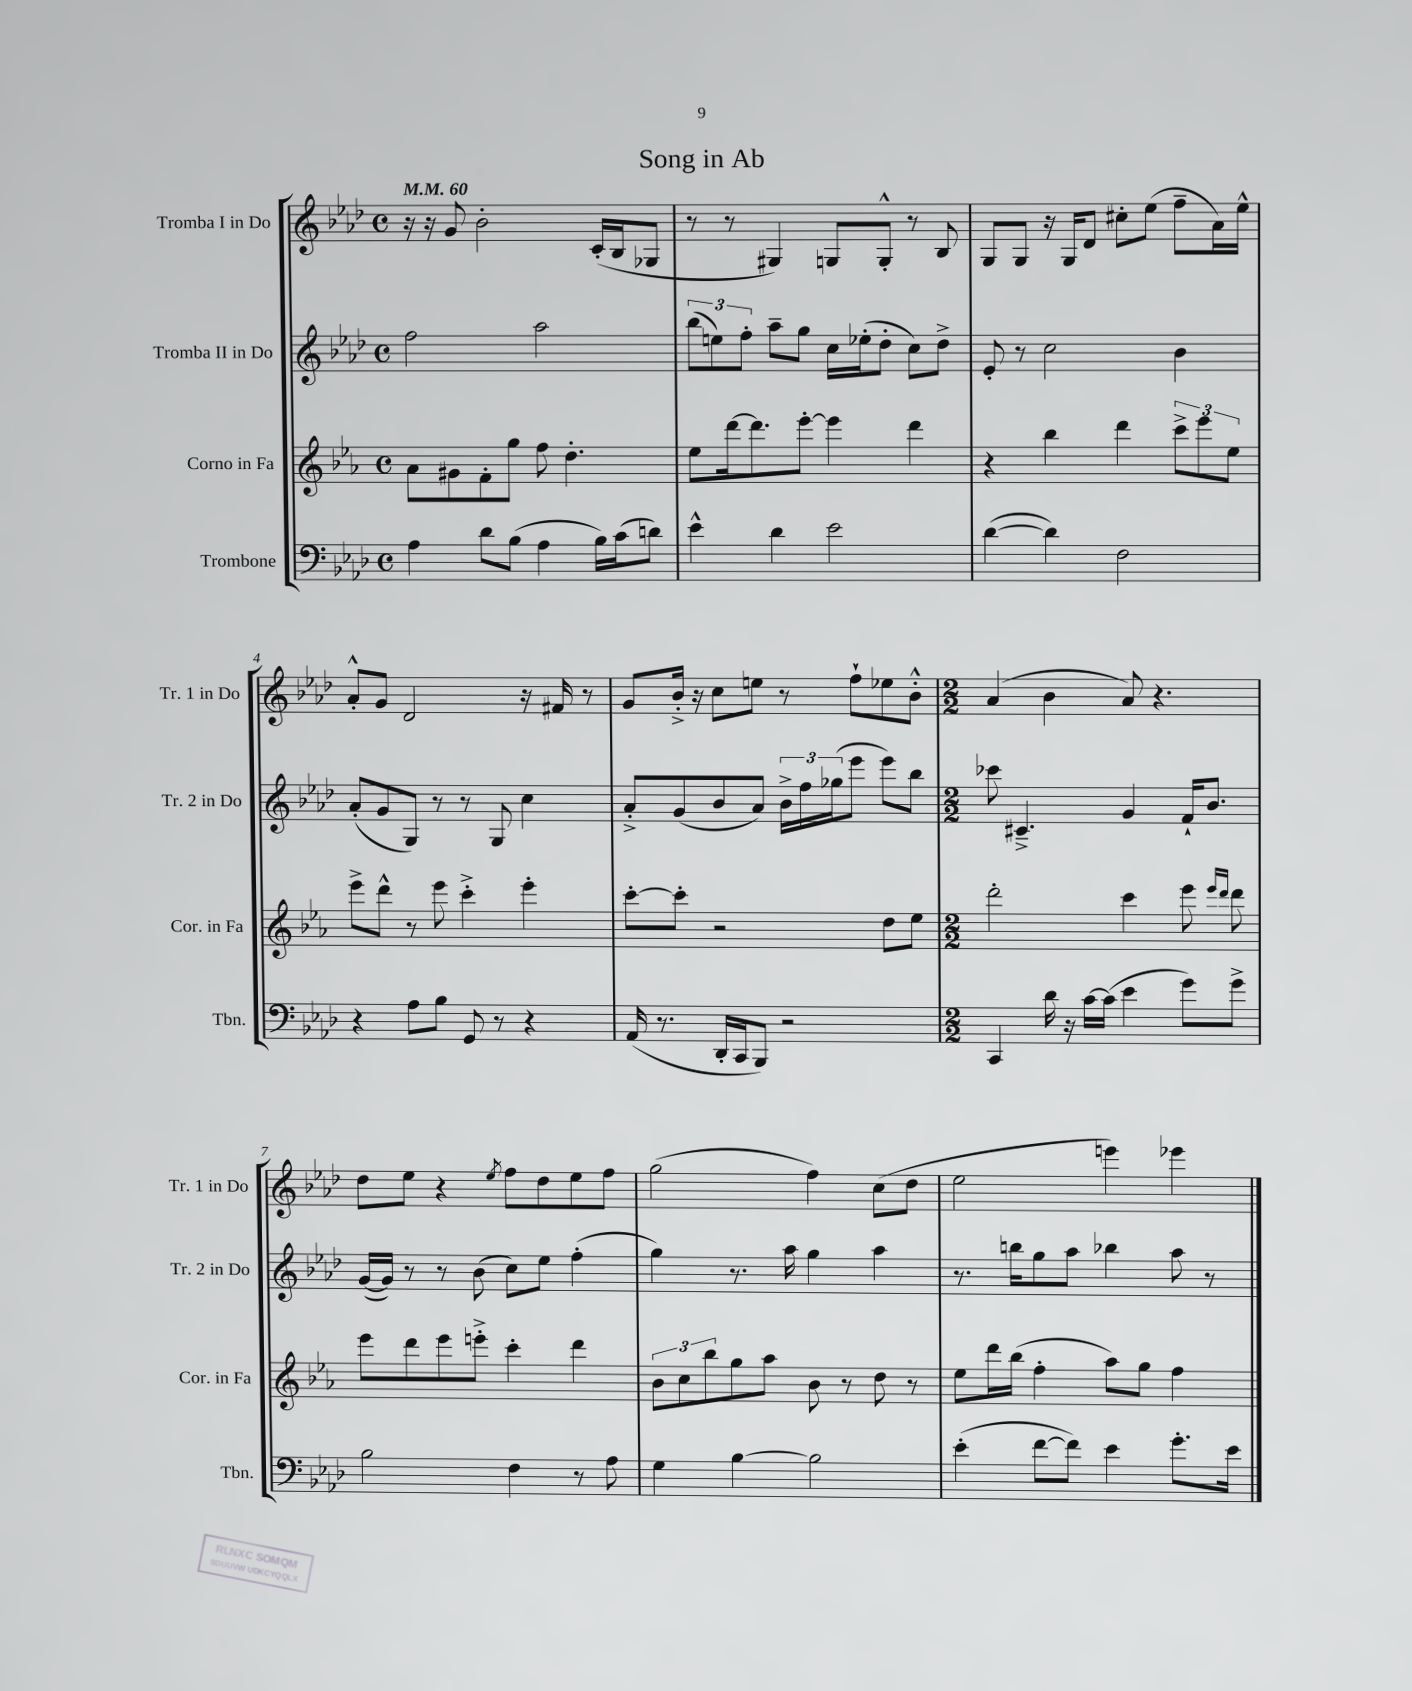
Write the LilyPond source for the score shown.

\header { title = "Song in Ab" }
<<
\new StaffGroup <<
\new Staff = "s0" \with { instrumentName = "Tromba I in Do" shortInstrumentName = "Tr. 1 in Do" } {
    \clef treble \key aes \major \defaultTimeSignature \time 4/4 \tempo 4 = 60
    r16 r16 g'8 bes'2-. c'16-.( bes16 ges8 |
    r8 r8 gis4) g8 g8-.-^ r8 bes8 |
    g8 g8 r16 g16 des'8 cis''8-. ees''8( f''8-- aes'16) ees''16-^ |
    aes'8-.-^ g'8 des'2 r16 fis'16 r8 |
    g'8 bes'16-.-> r16 c''8 e''8 r8 f''8-! ees''8 bes'8-.-^ |
    \numericTimeSignature \time 2/2 aes'4( bes'4 aes'8) r4. |
    des''8 ees''8 r4 \acciaccatura { ees''8 } f''8 des''8 ees''8 f''8 |
    g''2( f''4) c''8( des''8 |
    ees''2 e'''4) ees'''4 \bar "|." |
}
\new Staff = "s1" \with { instrumentName = "Tromba II in Do" shortInstrumentName = "Tr. 2 in Do" } {
    \clef treble \key aes \major \defaultTimeSignature \time 4/4
    f''2 aes''2 |
    \tuplet 3/2 { bes''8( e''8) f''8-. } aes''8-- g''8 c''16 ees''16-.( des''8-. c''8) des''8-> |
    ees'8-. r8 c''2 bes'4 |
    aes'8-.( g'8 g8) r8 r8 g8 c''4 |
    aes'8-.-> g'8( bes'8 aes'8) \tuplet 3/2 { bes'16-> f''16 ges''16( } ees'''8 ees'''8) bes''8 |
    \numericTimeSignature \time 2/2 ces'''8 cis'4.---> g'4 f'16-! bes'8. |
    g'16~( g'16) r8 r8 bes'8( c''8) ees''8 f''4-.( |
    g''4) r8. aes''16 g''4 aes''4 |
    r8. b''16 g''8 aes''8 bes''4 aes''8 r8 \bar "|." |
}
\new Staff = "s2" \with { instrumentName = "Corno in Fa" shortInstrumentName = "Cor. in Fa" } {
    \clef treble \key ees \major \defaultTimeSignature \time 4/4
    aes'8 gis'8 f'8-. g''8 f''8 d''4.-. |
    ees''8 d'''16~ d'''8. ees'''8~-. ees'''4 d'''4 |
    r4 bes''4 d'''4 \tuplet 3/2 { c'''8-> ees'''8 ees''8 } |
    ees'''8-> d'''8-^ r8 ees'''8 c'''4-.-> ees'''4-. |
    c'''8~-. c'''8-. r2 d''8 ees''8 |
    \numericTimeSignature \time 2/2 d'''2-. c'''4 ees'''8 \grace { ees'''16 d'''16 } d'''8 |
    ees'''8 d'''8 ees'''8 e'''8-.-> c'''4-. d'''4 |
    \tuplet 3/2 { bes'8 c''8 bes''8 } g''8 aes''8 bes'8 r8 d''8 r8 |
    ees''8 d'''16 bes''16( f''4-. aes''8) g''8 f''4 \bar "|." |
}
\new Staff = "s3" \with { instrumentName = "Trombone" shortInstrumentName = "Tbn." } {
    \clef bass \key aes \major \defaultTimeSignature \time 4/4
    aes4 des'8 bes8( aes4 bes16) c'16( d'8) |
    ees'4-^ des'4 ees'2 |
    des'4~( des'4) f2 |
    r4 aes8 bes8 g,8 r8 r4 |
    aes,16( r8. des,16-. c,16 bes,,8) r2 |
    \numericTimeSignature \time 2/2 c,4 des'16 r16 c'16~ c'16( ees'4 g'8) g'8-> |
    bes2 f4 r8 aes8 |
    g4 bes4~ bes2 |
    ees'4-.( f'8~ f'8) ees'4 g'8.-. ees'16 \bar "|." |
}
>>
>>
